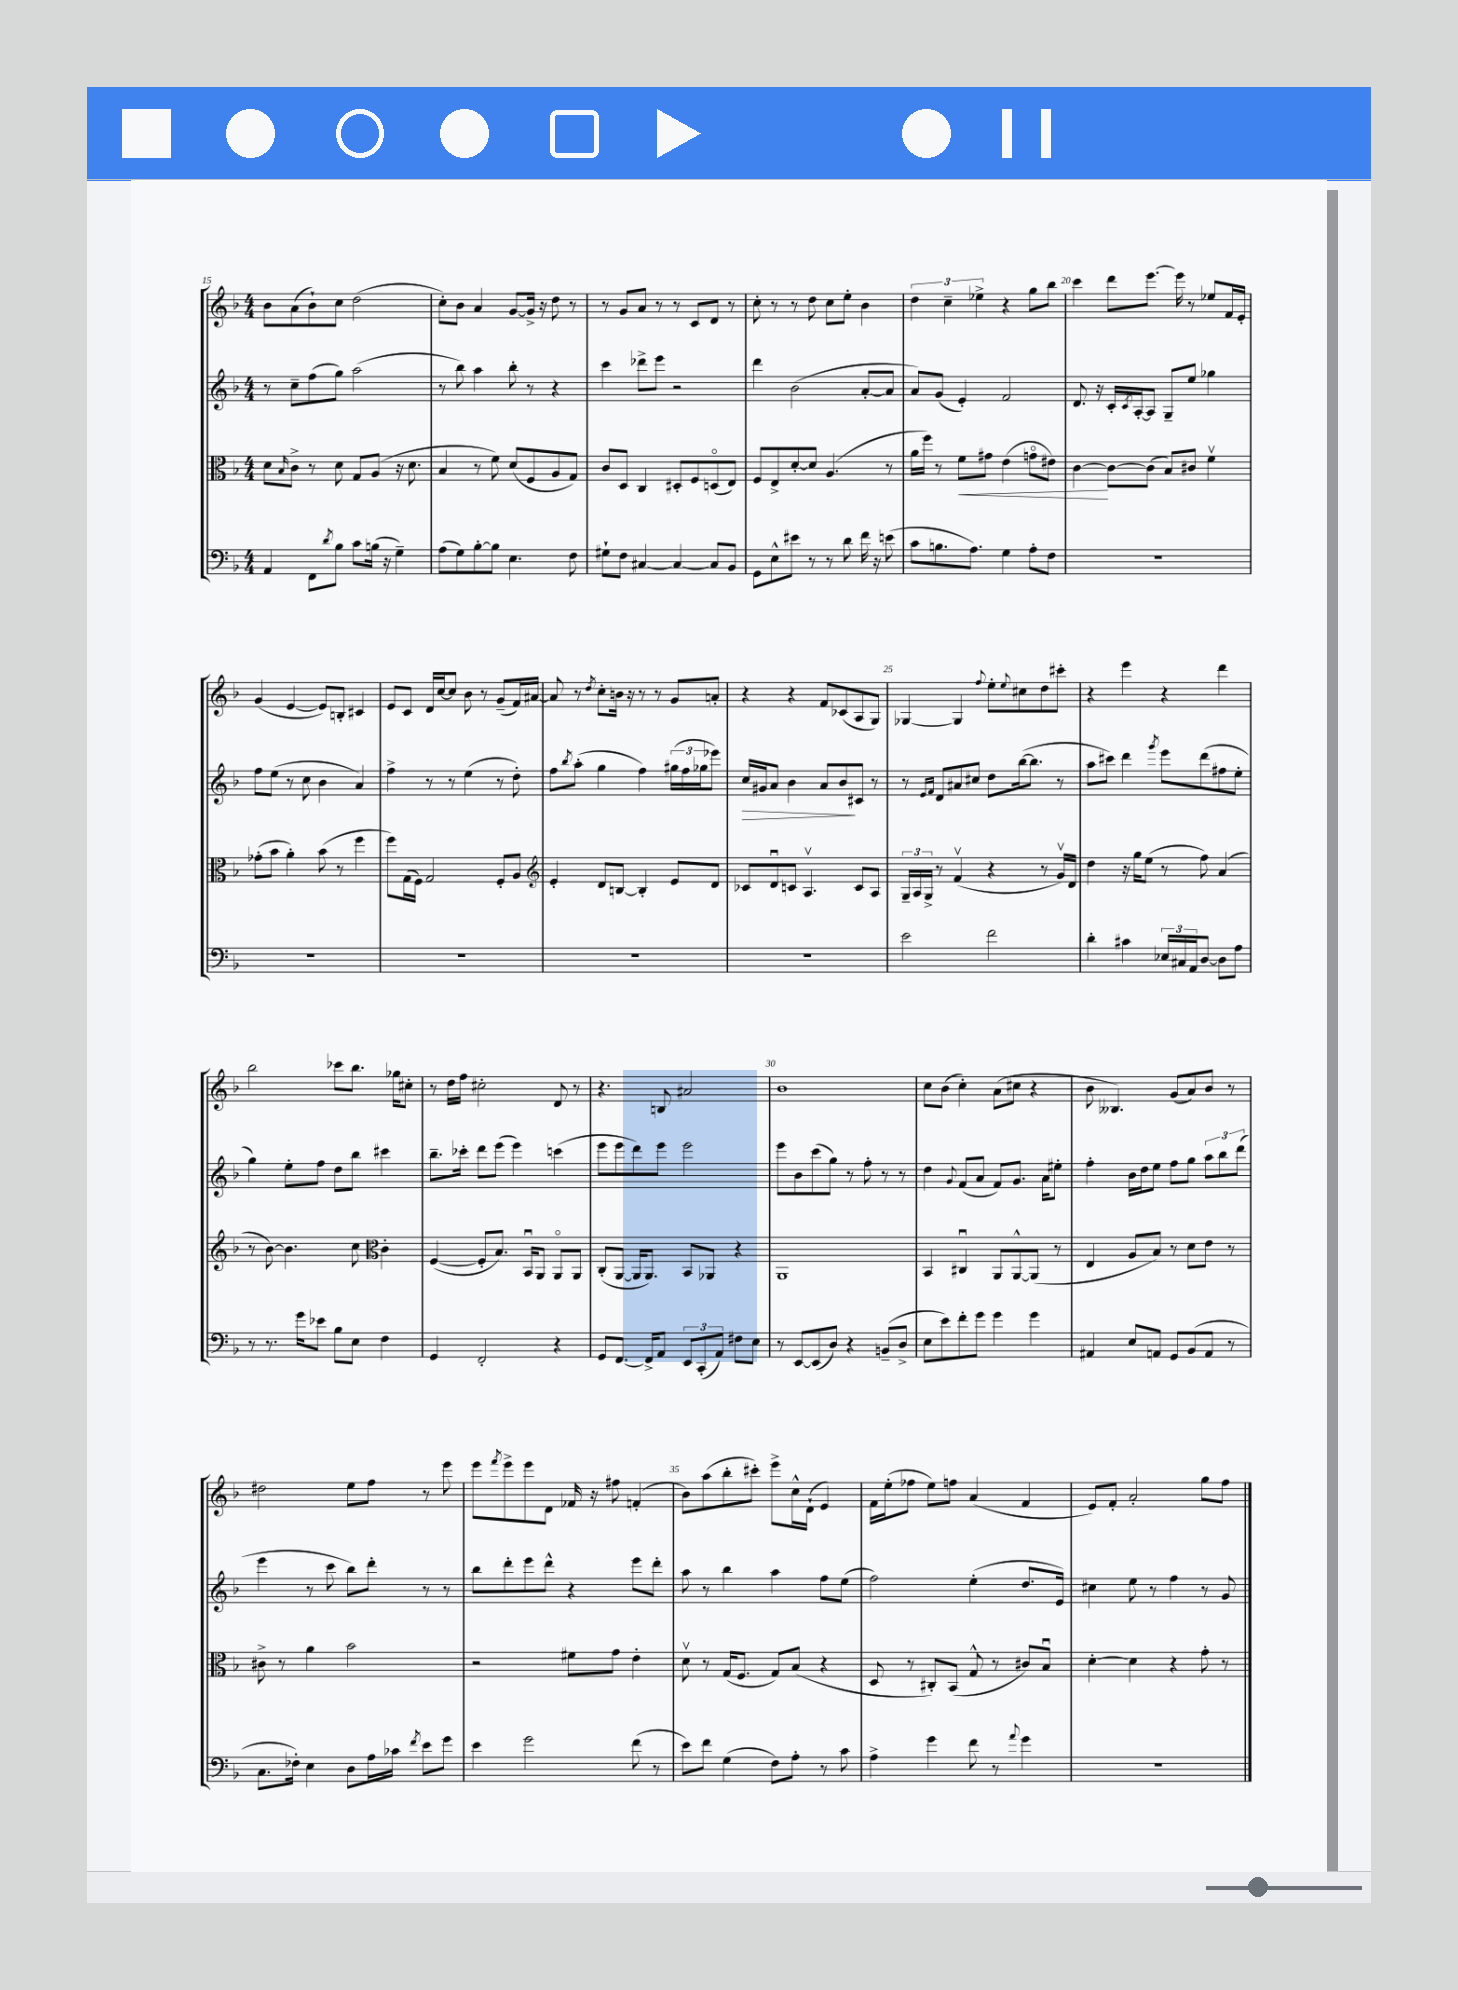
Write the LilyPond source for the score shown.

<<
\new StaffGroup <<
\new Staff = "s0" {
    \clef treble \key f \major \numericTimeSignature \time 4/4
    bes'8 a'8( bes'8-!) c''8 d''2( |
    c''8-.) bes'8 a'4 g'8~ g'16-> r16 d''8 r8 |
    r8 g'8 a'8 r8 r8 c'8 d'8 r8 |
    c''8-. r8 r8 d''8 c''8 e''8-. bes'4 |
    \tuplet 3/2 { d''4 c''4-- ees''4-> } r4 g''8 bes''8 |
    c'''4 d'''8 e'''8.~ e'''16 r8 ees''8 f'16 e'16-. |
    g'4( e'4~ e'8) b8-. cis'4 |
    e'8 c'8 d'16 c''16~ c''8 bes'8 r8 g'8--( f'16) ais'16~ |
    ais'8 r8 \acciaccatura { d''8 } c''8-. b'16 r16 r8 r8 g'8 a'8-. |
    r4 r4 f'8 ces'8( a8 g8) |
    ges4~ ges4 \appoggiatura { f''8 } e''8-. \appoggiatura { e''8 } cis''8 d''8 cis'''8-. |
    r4 e'''4 r4 d'''4 |
    bes''2 ces'''8 bes''8. ges''16 cis''8-. |
    r8 d''16 f''16 cis''2-. d'8 r8 |
    r4. b8 ais'2 |
    bes'1 |
    c''8 bes'8( c''4-.) a'8( cis''8 r4 |
    bes'8 beses4.) g'8( a'8) bes'8 r8 |
    dis''2 e''8 f''8 r8 e'''8 |
    e'''8 \acciaccatura { f'''8 } e'''8-> e'''8 d'8 fes'16 r16 fis''8 f'4-.( |
    bes'8) a''8( bes''8-. cis'''8-.) e'''8-> c''16-^ d'16-!( e'4) |
    f'16 e''16-.( fes''8 e''8) f''8 a'4( f'4 |
    e'8) f'8-. a'2-. g''8 f''8 \bar "|." |
}
\new Staff = "s1" {
    \clef treble \key f \major \numericTimeSignature \time 4/4
    r8 c''8-- f''8( g''8) a''2( |
    r8 bes''8) a''4 bes''8-. r8 r4 |
    c'''4 des'''8-> e'''8 r2 |
    d'''4 bes'2( a'8~-. a'8 |
    a'8) g'8( e'4-.) f'2 |
    d'8. r16 c'16-. \acciaccatura { c'8 } a16~-. a8 g8-- e''8 ges''4 |
    f''8 e''8( r8 c''8 bes'4 a'4) |
    f''4-> r8 r8 e''4( r8 d''8-.) |
    f''8 \acciaccatura { bes''8 } a''8-.( g''4 f''4) \tuplet 3/2 { gis''16( f''16 ges''16 } ees'''8) |
    c''16\> gis'16 a'8 bes'4 a'8 bes'8\! cis'8 r8 |
    r8 \grace { e'16 f'16 } d'8 ais'8 cis''8 d''8 bes''16~( bes''8. r8 |
    a''8 cis'''8) d'''4 \acciaccatura { g'''8 } e'''8 d'''8( fis''8 e''8-. |
    g''4) e''8-. f''8 d''8 bes''8 cis'''4 |
    bes''8.-- ces'''16-. d'''8 e'''8( e'''4) c'''4( |
    e'''8 e'''8 d'''8) e'''8 e'''2 |
    e'''8 bes'8 c'''8( g''8) r8 f''8-. r8 r8 |
    d''4 \appoggiatura { g'8 } f'8( a'8 f'8) g'8. a'16 eis''8-. |
    f''4-. bes'16 d''16 e''8 f''8 g''8 \tuplet 3/2 { a''8 bes''8 d'''8( } |
    e'''4 r8 c'''8 bes''8) d'''8-. r8 r8 |
    bes''8 d'''8-. e'''8 d'''8-^ r4 e'''8 d'''8-. |
    a''8 r8 bes''4 a''4 f''8 e''8( |
    f''2) e''4-.( d''8. e'16) |
    cis''4 e''8 r8 f''4 r8 g'8 \bar "|." |
}
\new Staff = "s2" {
    \clef alto \key f \major \numericTimeSignature \time 4/4
    d'8 \grace { bes16 } c'8-> r8 d'8 g8 a8( r16 d'8. |
    bes4 r8 f'8) d'8( f8 a8 g8) |
    c'8 d8 c4 dis8-. f8 d8\flageolet( e8) |
    f8 e8-> d'8~-. d'8 a4.( r8 |
    a'16 f''16) r8 f'8\< gis'8 e'4( g'8\flageolet eis'8) |
    c'4~\! c'8~ c'8( bes8) cis'8 f'4\upbow |
    ges'8-.( bes'8 a'4-.) bes'8( r8 f''4 |
    f''8) g16( f16) g2 f8-. a8 |
    \clef treble e'4-. d'8 b8~ b4-. e'8 d'8 |
    ces'8 d'8\downbow c'8 a4.\upbow c'8 a8 |
    \tuplet 3/2 { g16-- a16 g16-> } r8 f'4\upbow( r4 r8 g'16\upbow) d'16 |
    d''4 r16 g''16 e''8( r8 f''8) a'4( |
    r8 bes'8~) bes'4. c''8 \clef alto c'4-. |
    f4~( f8-. bes8.) bes,16\downbow a,8 a,8\flageolet a,8 |
    c8-.( a,8~ a,16 a,8.) bes,8 aes,8 r4 |
    a,1 |
    bes,4 cis4\downbow a,8 a,8~-^ a,8( r8 |
    e4 a8 bes8) r8 d'8 e'8 r8 |
    cis'8-> r8 a'4 bes'2 |
    r2 fis'8 g'8 e'4-. |
    d'8\upbow r8 g16( f8. g8) bes8( r4 |
    d8 r8 cis8-.) bes,8( g8-^ r8 cis'8) bes8\downbow |
    d'4~-. d'4 r4 g'8-. r8 \bar "|." |
}
\new Staff = "s3" {
    \clef bass \key f \major \numericTimeSignature \time 4/4
    a,4 f,8 \acciaccatura { d'8 } bes8 c'8 b16( r16 g4--) |
    a8( g8) bes8~-. bes8 e4. f8 |
    gis8-! f8 cis4~ cis4~ cis8 bes,8 |
    g,8 e8-^ eis'8 r8 r8 d'8 f'16 r16 e'8( |
    c'8 b8. a8.) g4 a8-. f8 |
    r1 |
    R1 |
    R1 |
    R1 |
    R1 |
    e'2 f'2 |
    d'4-. cis'4 \tuplet 3/2 { ees16 cis16 a,16 } d8~ d8 a8 |
    r8 r8. g'16 ees'8 bes8 e8 f4 |
    g,4 f,2-. r4 |
    g,8 f,8.~ f,16-> a,8 \tuplet 3/2 { e,8 c,8-.( a,8) } fis8 e8 |
    r8 e,8~ e,8( d8) r4 b,8--( d8-> |
    e8 e'8) f'8-. g'8 g'4 g'4 |
    ais,4 e8 a,8 g,8 bes,8( a,8 r8 |
    c8. fes16-.) e4 d8 a16 ces'16 \acciaccatura { f'8 } e'8 g'8 |
    e'4 g'2 f'8( r8 |
    e'8) f'8 g4( f8) a8-. r8 c'8 |
    a4-> g'4 f'8 r8 \appoggiatura { a'8 } g'4 |
    R1 \bar "|." |
}
>>
>>
\layout { \context { \Score currentBarNumber = #15 \override BarNumber.break-visibility = ##(#f #t #t) barNumberVisibility = #(every-nth-bar-number-visible 5) } }
